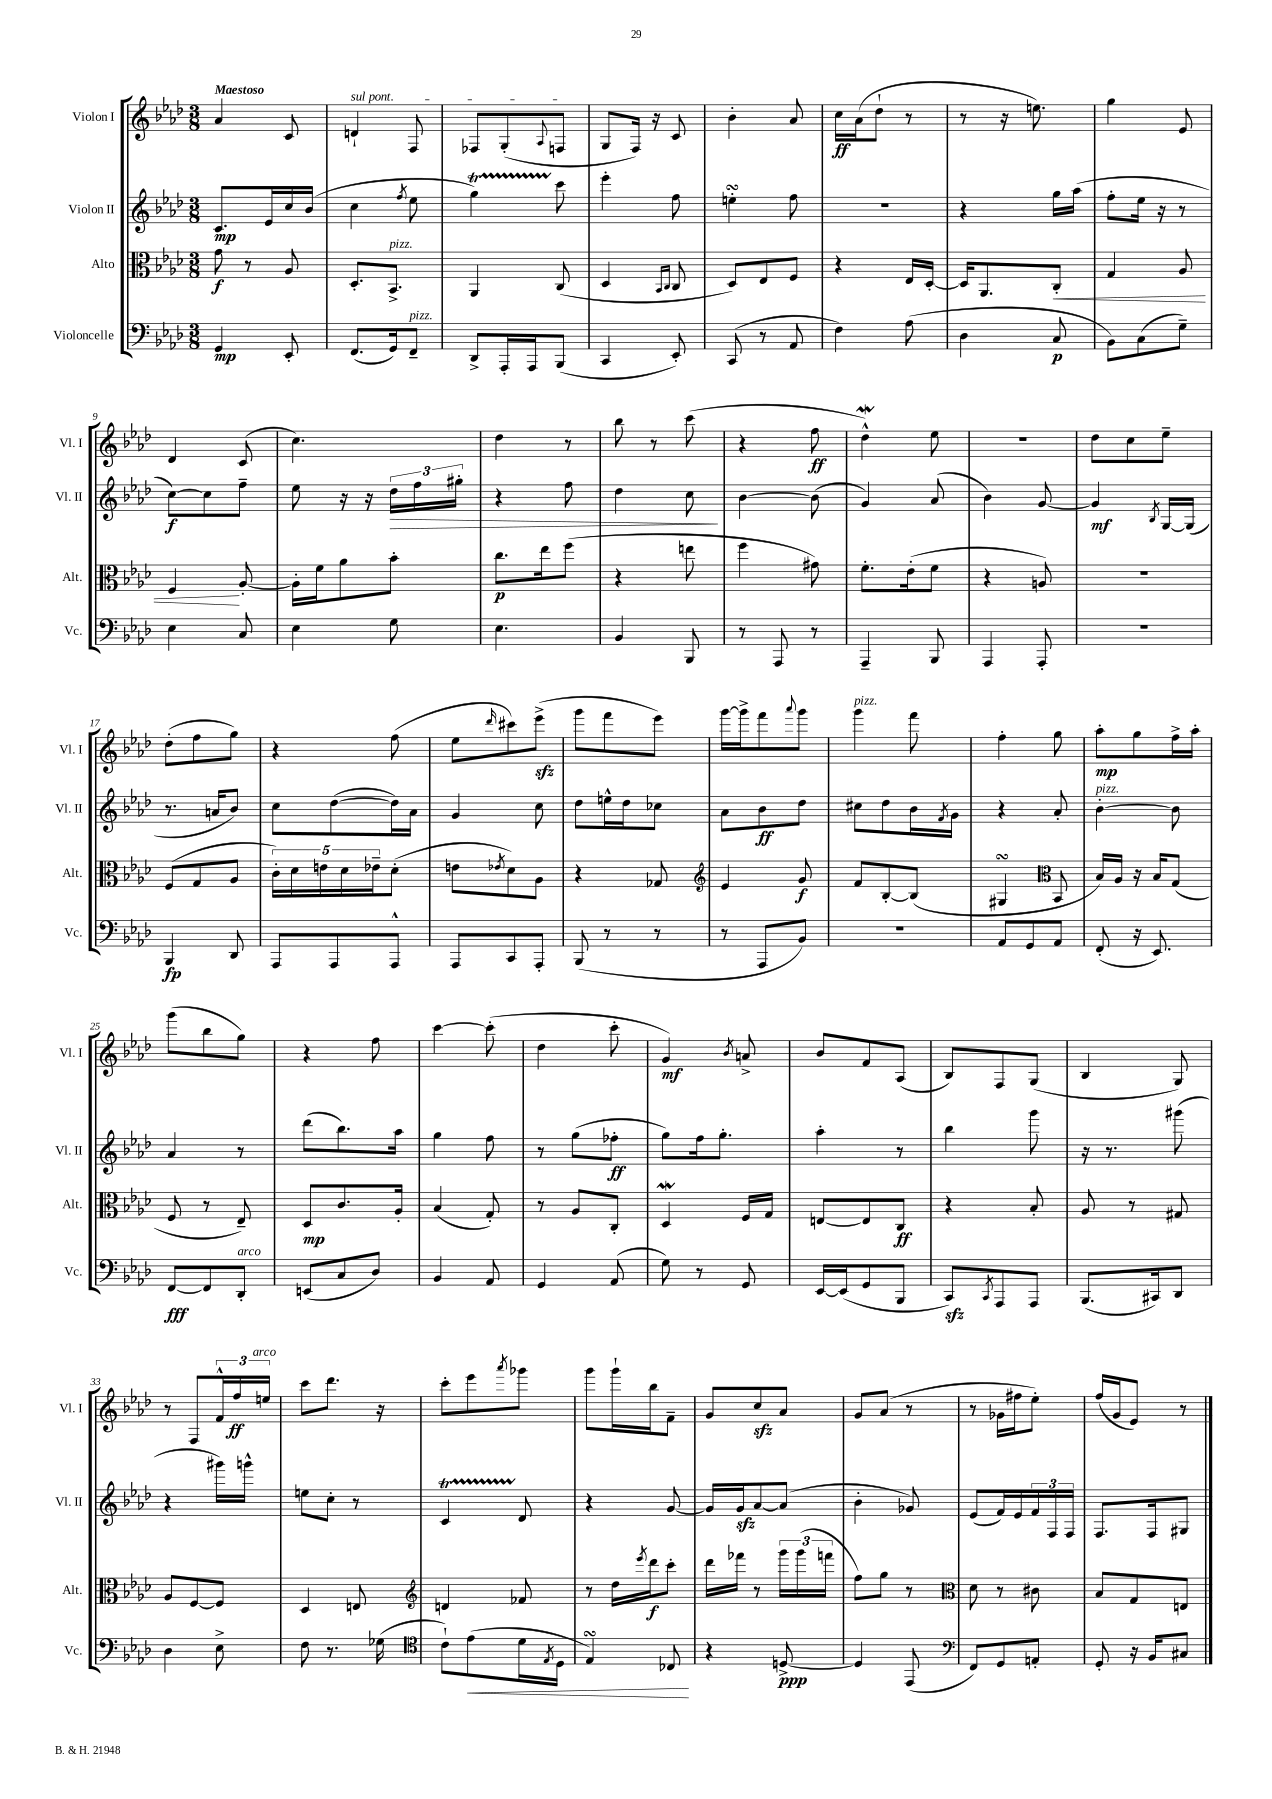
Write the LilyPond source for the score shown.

<<
\new StaffGroup <<
\new Staff = "s0" \with { instrumentName = "Violon I" shortInstrumentName = "Vl. I" } {
    \clef treble \key aes \major \numericTimeSignature \time 3/8 \tempo "Maestoso"
    aes'4 c'8 |
    \once \override TextSpanner.bound-details.left.text = \markup { \italic "sul pont." } d'4-!\startTextSpan f8 |
    fes8 g8-.( \appoggiatura { aes8 } f8\stopTextSpan |
    g8 f16) r16 c'8 |
    bes'4-. aes'8 |
    c''16\ff aes'16( des''8-! r8 |
    r8 r16 e''8.) |
    g''4 ees'8 |
    des'4 c'8( |
    c''4.) |
    des''4 r8 |
    bes''8 r8 c'''8( |
    r4 f''8\ff |
    des''4-^\mordent) ees''8 |
    R4. |
    des''8 c''8 ees''8-- |
    des''8-.( f''8 g''8) |
    r4 f''8( |
    ees''8 \grace { des'''16 } cis'''8) ees'''8->\sfz( |
    g'''8 f'''8 ees'''8) |
    g'''16~ g'''16-> f'''8 \appoggiatura { aes'''8 } g'''8 |
    g'''4^\markup { \italic "pizz." } f'''8 |
    f''4-. g''8 |
    aes''8-.\mp g''8 f''16-> aes''16-. |
    g'''8( bes''8 g''8) |
    r4 f''8 |
    c'''4~ c'''8-.( |
    des''4 c'''8-. |
    g'4\mf) \acciaccatura { bes'8 } a'8-> |
    bes'8 f'8 aes8( |
    bes8) f8 g8( |
    bes4 g8) |
    r8 f8 \tuplet 3/2 { f'16-^ f''16\ff e''16^\markup { \italic "arco" } } |
    c'''8 des'''8. r16 |
    c'''8-. ees'''8 \acciaccatura { aes'''8 } ges'''8 |
    g'''8 g'''16-! bes''16 f'8-- |
    g'8 c''8\sfz aes'8 |
    g'8 aes'8( r8 |
    r8 ges'16 fis''16 ees''8-.) |
    f''16( g'16 ees'8) r8 \bar "|." |
}
\new Staff = "s1" \with { instrumentName = "Violon II" shortInstrumentName = "Vl. II" } {
    \clef treble \key aes \major \numericTimeSignature \time 3/8
    c'8.\mp ees'16 c''16 bes'16( |
    c''4 \acciaccatura { f''8 } ees''8 |
    g''4\startTrillSpan) c'''8\stopTrillSpan |
    ees'''4-. f''8 |
    e''4-.\turn f''8 |
    R4. |
    r4 g''16 aes''16( |
    f''8-. ees''16 r16 r8 |
    c''8~\f) c''8 f''8-- |
    ees''8 r16 r16 \tuplet 3/2 { des''16\> f''16 gis''16-. } |
    r4 f''8 |
    des''4 c''8\! |
    bes'4~ bes'8( |
    g'4) aes'8( |
    bes'4) g'8~ |
    g'4\mf \acciaccatura { bes8 } g16~ g16( |
    r8. a'16 bes'8) |
    c''8 des''8~( des''16) aes'16 |
    g'4 c''8 |
    des''8 e''16-^ des''16 ces''8 |
    aes'8 bes'8\ff des''8 |
    cis''8 des''8 bes'16 \acciaccatura { f'8 } g'16 |
    r4 aes'8-. |
    bes'4~-.^\markup { \italic "pizz." } bes'8 |
    aes'4 r8 |
    des'''8( bes''8.) aes''16 |
    g''4 f''8 |
    r8 g''8( fes''8-.\ff |
    g''8) f''16 g''8.-. |
    aes''4-. r8 |
    bes''4 g'''8 |
    r16 r8. gis'''8( |
    r4 gis'''16) g'''16-^ |
    e''8 c''8-. r8 |
    c'4\startTrillSpan des'8\stopTrillSpan |
    r4 g'8~ |
    g'16 g'16\sfz aes'8~ aes'8( |
    bes'4-. ges'8) |
    ees'8( f'16) ees'16 \tuplet 3/2 { f'16 f16 f16 } |
    f8. f16 gis8 \bar "|." |
}
\new Staff = "s2" \with { instrumentName = "Alto" shortInstrumentName = "Alt." } {
    \clef alto \key aes \major \numericTimeSignature \time 3/8
    g'8\f r8 aes8 |
    des8.-. bes,8.->^\markup { \italic "pizz." } |
    aes,4 c8( |
    des4 \grace { bes,16 c16 } c8 |
    des8) ees8 f8 |
    r4 ees16 des16~-. |
    des16 aes,8. c8-.\< |
    g4 aes8 |
    f4\! aes8~-. |
    aes16-. f'16 aes'8 bes'8-. |
    c''8.\p ees''16 f''8( |
    r4 e''8 |
    f''4 gis'8) |
    f'8.-. ees'16-.( f'8 |
    r4 a8) |
    r4. |
    f8( g8 aes8 |
    \tuplet 5/4 { c'16-.) des'16 e'16 des'16 ees'16-- } des'8-.( |
    e'8 \acciaccatura { ees'8 } des'8) aes8 |
    r4 ges8 |
    \clef treble ees'4 g'8\f |
    f'8 bes8~-. bes8( |
    gis4\turn \clef alto bes,8 |
    bes16) aes16 r16 bes16 g8( |
    f8 r8 ees8--) |
    des8\mp c'8. aes16-. |
    bes4( g8-.) |
    r8 aes8 c8-. |
    des4\mordent f16 g16 |
    e8~ e8 c8\ff |
    r4 bes8-. |
    aes8 r8 gis8 |
    aes8 f8~ f8 |
    des4 e8 |
    \clef treble d'4 fes'8 |
    r8 des''16 \acciaccatura { ees'''8 } des'''16\f c'''8-. |
    des'''16 fes'''16 r8 \tuplet 3/2 { g'''16 g'''16( f'''16 } |
    f''8) g''8 r8 |
    \clef alto des'8 r8 cis'8 |
    bes8 g8 e8 \bar "|." |
}
\new Staff = "s3" \with { instrumentName = "Violoncelle" shortInstrumentName = "Vc." } {
    \clef bass \key aes \major \numericTimeSignature \time 3/8
    g,4\mp ees,8-. |
    f,8.( g,16) f,8--^\markup { \italic "pizz." } |
    des,8-> aes,,16-. aes,,16 bes,,8( |
    c,4 ees,8-.) |
    c,8( r8 aes,8 |
    f4) aes8( |
    des4 c8\p |
    bes,8) c8( g8--) |
    ees4 c8 |
    ees4 g8 |
    ees4. |
    bes,4 bes,,8 |
    r8 aes,,8 r8 |
    aes,,4-- bes,,8 |
    aes,,4 aes,,8-. |
    R4. |
    bes,,4\fp des,8 |
    aes,,8 aes,,8 aes,,8-^ |
    aes,,8 c,8 aes,,8-. |
    bes,,8( r8 r8 |
    r8 aes,,8 bes,8) |
    R4. |
    aes,8 g,8 aes,8 |
    f,8-.( r16 ees,8.) |
    f,8~\fff f,8 des,8-.^\markup { \italic "arco" } |
    e,8( c8 des8) |
    bes,4 aes,8 |
    g,4 aes,8( |
    g8) r8 g,8 |
    ees,16~ ees,16( g,8 bes,,8 |
    c,8\sfz) \acciaccatura { c,8 } aes,,8 aes,,8 |
    bes,,8.( cis,16) des,8 |
    des4 ees8-> |
    f8 r8. ges16( |
    \clef tenor c'8-!) ees'8\<( des'16 \acciaccatura { ees8 } des16 |
    ees4\turn) ces8\! |
    r4 d8~->\ppp |
    d4 ees,8( |
    \clef bass f,8) g,8 a,8-. |
    g,8-. r16 bes,16 cis8 \bar "|." |
}
>>
>>
